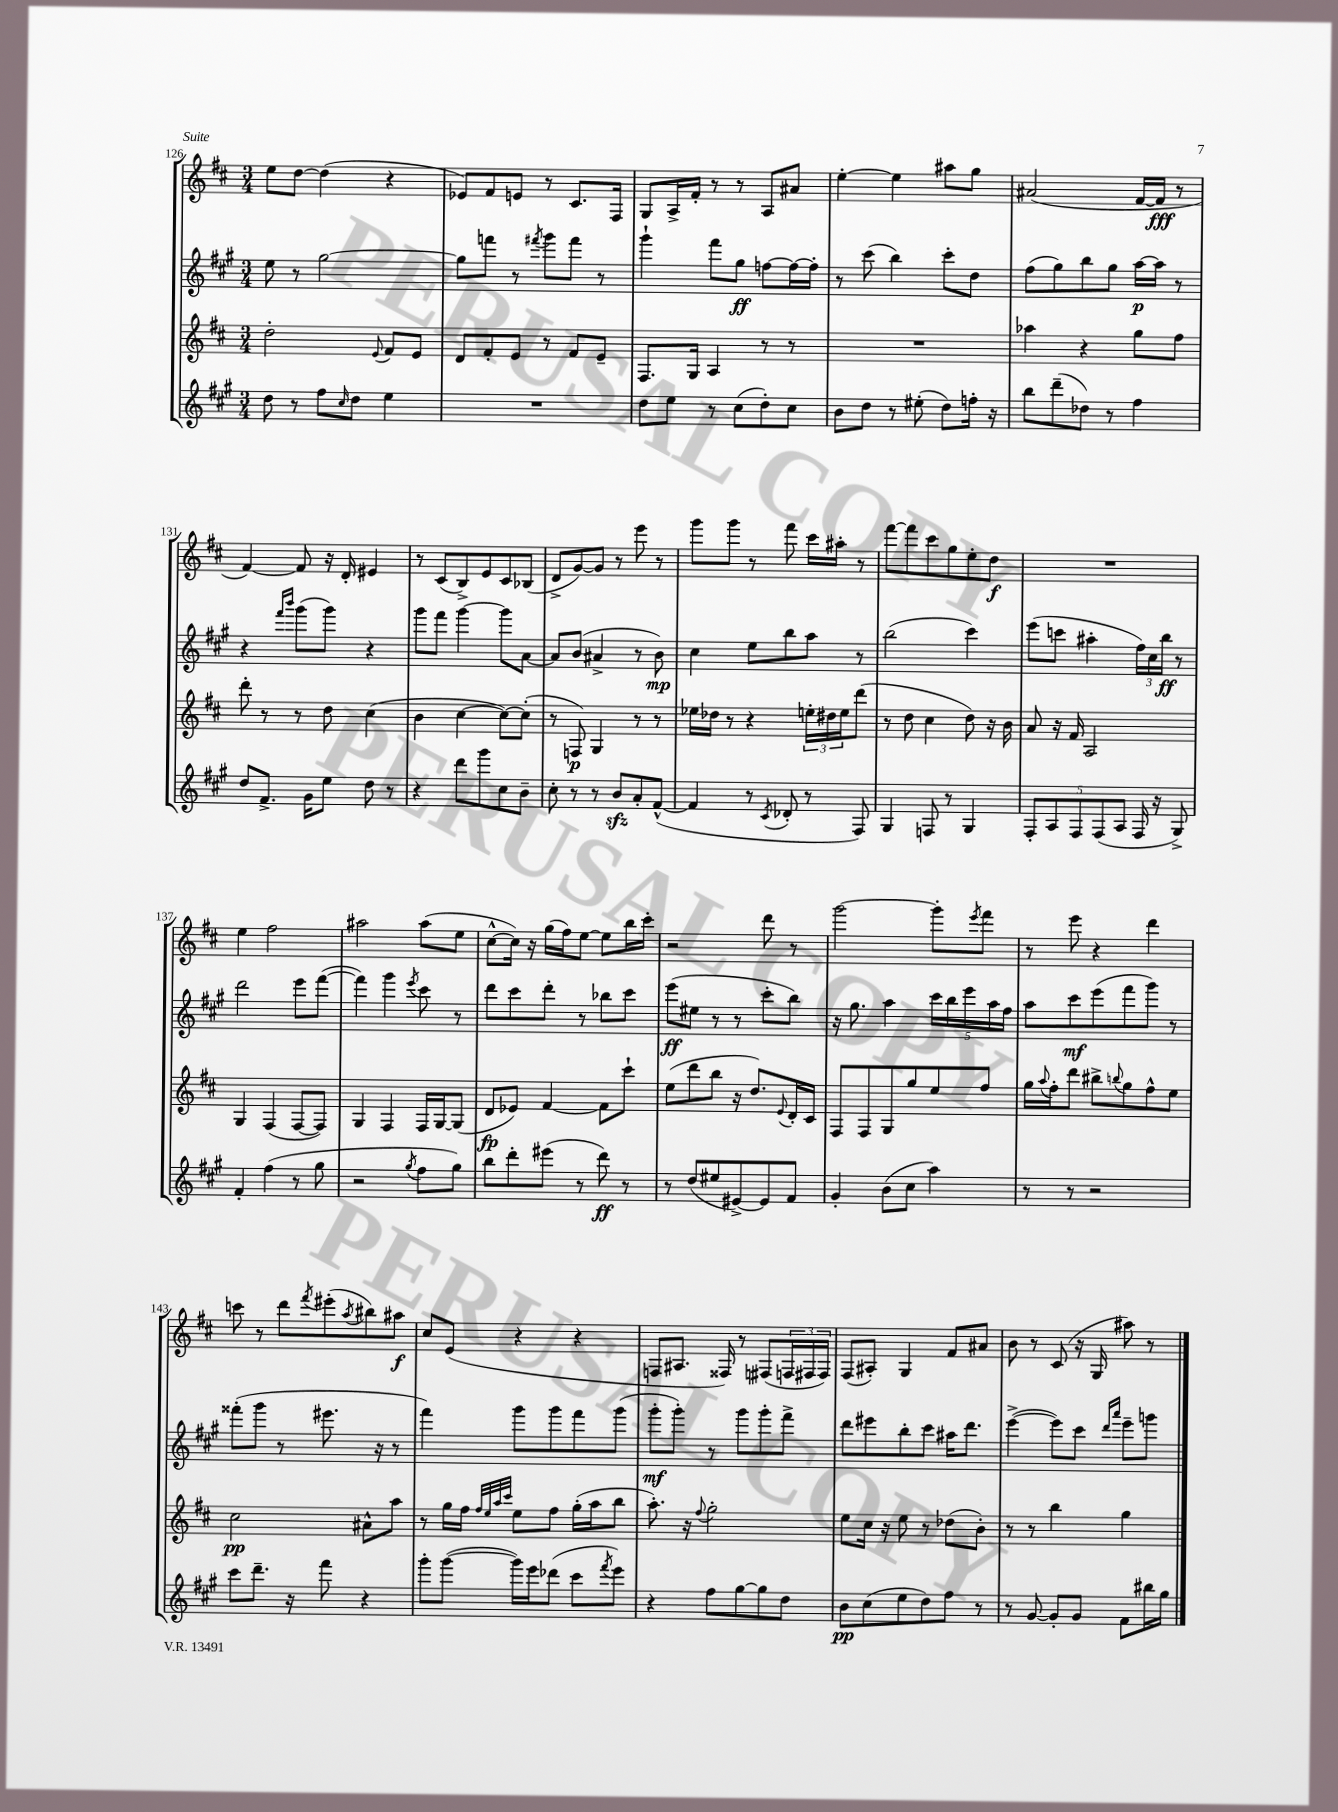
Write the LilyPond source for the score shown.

<<
\new StaffGroup <<
\new Staff = "s0" {
    \clef treble \key d \major \numericTimeSignature \time 3/4
    e''8 d''8~ d''4( r4 |
    ees'8) fis'8 e'8 r8 cis'8. fis16 |
    g8 a16-> fis'16-. r8 r8 a8 ais'8 |
    e''4~-. e''4 ais''8 g''8 |
    ais'2( fis'16~ fis'16\fff r8 |
    fis'4~) fis'8 r16 d'16-. eis'4 |
    r8 cis'8( b8->) e'8 cis'8 bes8( |
    d'8-> g'8~) g'8 r8 e'''8 r8 |
    g'''8 g'''8 r8 fis'''8 cis'''16 ais''16-. r8 |
    fis'''8~ fis'''8 cis'''8 g''8 e''8-. d''8\f |
    R2. |
    e''4 fis''2 |
    ais''2 ais''8( e''8 |
    cis''8~-^ cis''16) r16 g''16( fis''16) e''8~ e''8 b''16 cis'''16-. |
    r2 d'''8 r8 |
    g'''2~ g'''8-. \acciaccatura { e'''8 } fis'''8 |
    r8 e'''8 r4 d'''4 |
    c'''8 r8 d'''8 \acciaccatura { fis'''8 } eis'''8-.( \acciaccatura { a''8 } bis''8) ais''8\f |
    cis''8 e'8( r4 r4 |
    f8 ais8. fisis16) r8 fis8( \tuplet 3/2 { f16 fis16 fis16) } |
    fis8( ais8-.) g4 fis'8 ais'8 |
    b'8 r8 cis'8( r16 g16 ais''8) r8 \bar "|." |
}
\new Staff = "s1" {
    \clef treble \key a \major \numericTimeSignature \time 3/4
    e''8 r8 gis''2~ |
    gis''8 f'''8 r8 \acciaccatura { fis'''8 } gis'''8 fis'''8 r8 |
    gis'''4-! fis'''8 gis''8\ff f''8~ f''16~ f''16-. |
    r8 cis'''8( b''4) cis'''8-. d''8 |
    fis''8( gis''8) b''8 gis''8 a''16~\p a''16 r8 |
    r4 \grace { fis'''16 b'''16 } gis'''8( gis'''8) r4 |
    gis'''8 fis'''8 gis'''4~ gis'''8 a'8~ |
    a'8 b'8( ais'4-> r8 b'8\mp) |
    cis''4 e''8 b''8 a''8 r8 |
    b''2( cis'''4) |
    e'''8( c'''8 ais''4-. \tuplet 3/2 { fis''16) cis''16 b''16\ff } r8 |
    d'''2 e'''8 fis'''8~( |
    fis'''4) gis'''4 \acciaccatura { e'''8 } cis'''8 r8 |
    d'''8 cis'''8 d'''8-. r8 bes''8 cis'''8 |
    e'''8\ff( eis''8 r8 r8 cis'''8-. b''8) |
    r16 gis''8. a''4 \tuplet 5/4 { cis'''16 b''16 e'''16 a''16 fis''16 } |
    a''8 cis'''8\mf e'''8( fis'''8 gis'''8) r8 |
    fisis'''8-.( gis'''8 r8 eis'''8. r16 r8 |
    fis'''4) gis'''8 gis'''8 fis'''8 gis'''8( |
    gis'''8-.\mf gis'''8-.) r8 gis'''8 gis'''8-. fis'''8-> |
    d'''8 eis'''8 b''8-. cis'''8 ais''16 d'''8. |
    e'''4~->( e'''8) cis'''8 \grace { d'''16 a'''16 } e'''8-- g'''8 \bar "|." |
}
\new Staff = "s2" {
    \clef treble \key d \major \numericTimeSignature \time 3/4
    d''2-. \appoggiatura { e'8 } fis'8 e'8 |
    d'8 fis'8-. e'8 r8 fis'8 e'8-- |
    fis8. g16 a4 r8 r8 |
    R2. |
    aes''4 r4 g''8 fis''8 |
    d'''8-. r8 r8 d''8 cis''4( |
    b'4 cis''4~ cis''8~) cis''8-.( |
    r8 f8\p) g4 r8 r8 |
    ees''16 des''16 r8 r4 \tuplet 3/2 { e''16-. dis''16 e''16 } d'''8( |
    r8 d''8 cis''4 d''8) r16 b'16 |
    a'8 r16 fis'16 a2 |
    g4 fis4( fis8~ fis8) |
    g4 fis4 fis16 g16~ g8( |
    d'8\fp ees'8) fis'4~ fis'8 cis'''8-! |
    e''8( d'''8 b''8 r16 d''8.) \appoggiatura { e'8 } d'16-. cis'16 |
    fis8 fis8 g8 g''8 e''8 fis''8 |
    g''16 \appoggiatura { a''8 } fis''16-. d'''8 bis''8-> \appoggiatura { b''8 } g''8 fis''8-^ e''8 |
    cis''2\pp ais'8-^ a''8 |
    r8 g''16 fis''16 \grace { fis''32 e''32 a''32 cis'''32 } e''8 fis''8 g''16-.( a''16 b''8 |
    a''8.-.) r16 \appoggiatura { fis''8 } g''2-. |
    e''8 cis''16 r16 e''8 r8 des''8( b'8-.) |
    r8 r8 b''4 g''4 \bar "|." |
}
\new Staff = "s3" {
    \clef treble \key a \major \numericTimeSignature \time 3/4
    d''8 r8 fis''8 \grace { cis''16 } d''8 e''4 |
    R2. |
    d''8 e''8 r8 cis''8( d''8-.) cis''8 |
    b'8 d''8 r8 eis''8-.( d''8) f''16-. r16 |
    b''8 d'''8--( des''8) r8 fis''4 |
    d''8 fis'8.-> gis'16 e''8 d''8 r8 |
    r4 d'''8 gis'''8 cis''8 b'8-- |
    cis''8-. r8 r8 b'8\sfz a'8-. fis'8~-^( |
    fis'4 r8 \acciaccatura { cis'8 } des'8-. r8 fis8) |
    gis4 f8 r8 gis4 |
    \tuplet 5/4 { fis8-. a8 fis8 fis8( a8 } fis16 r16 gis8->) |
    fis'4-. fis''4( r8 gis''8 |
    r2 \acciaccatura { gis''8 } fis''8 gis''8) |
    b''8 d'''8-. eis'''8( r8 d'''8\ff) r8 |
    r8 d''8( eis''8 eis'8~->) eis'8 fis'8 |
    gis'4-. b'8( cis''8 a''4) |
    r8 r8 r2 |
    cis'''8 d'''8.-- r16 fis'''8 r4 |
    gis'''8-. gis'''8~( gis'''16) e'''16 des'''8( cis'''8 \acciaccatura { fis'''8 } e'''8) |
    r4 fis''8 gis''8~ gis''8 d''8 |
    b'8\pp cis''8( e''8 d''8) fis''8 r8 |
    r8 gis'8~ gis'8-. gis'8 fis'8 bis''16 gis''16 \bar "|." |
}
>>
>>
\layout { \context { \Score currentBarNumber = #126 } }
